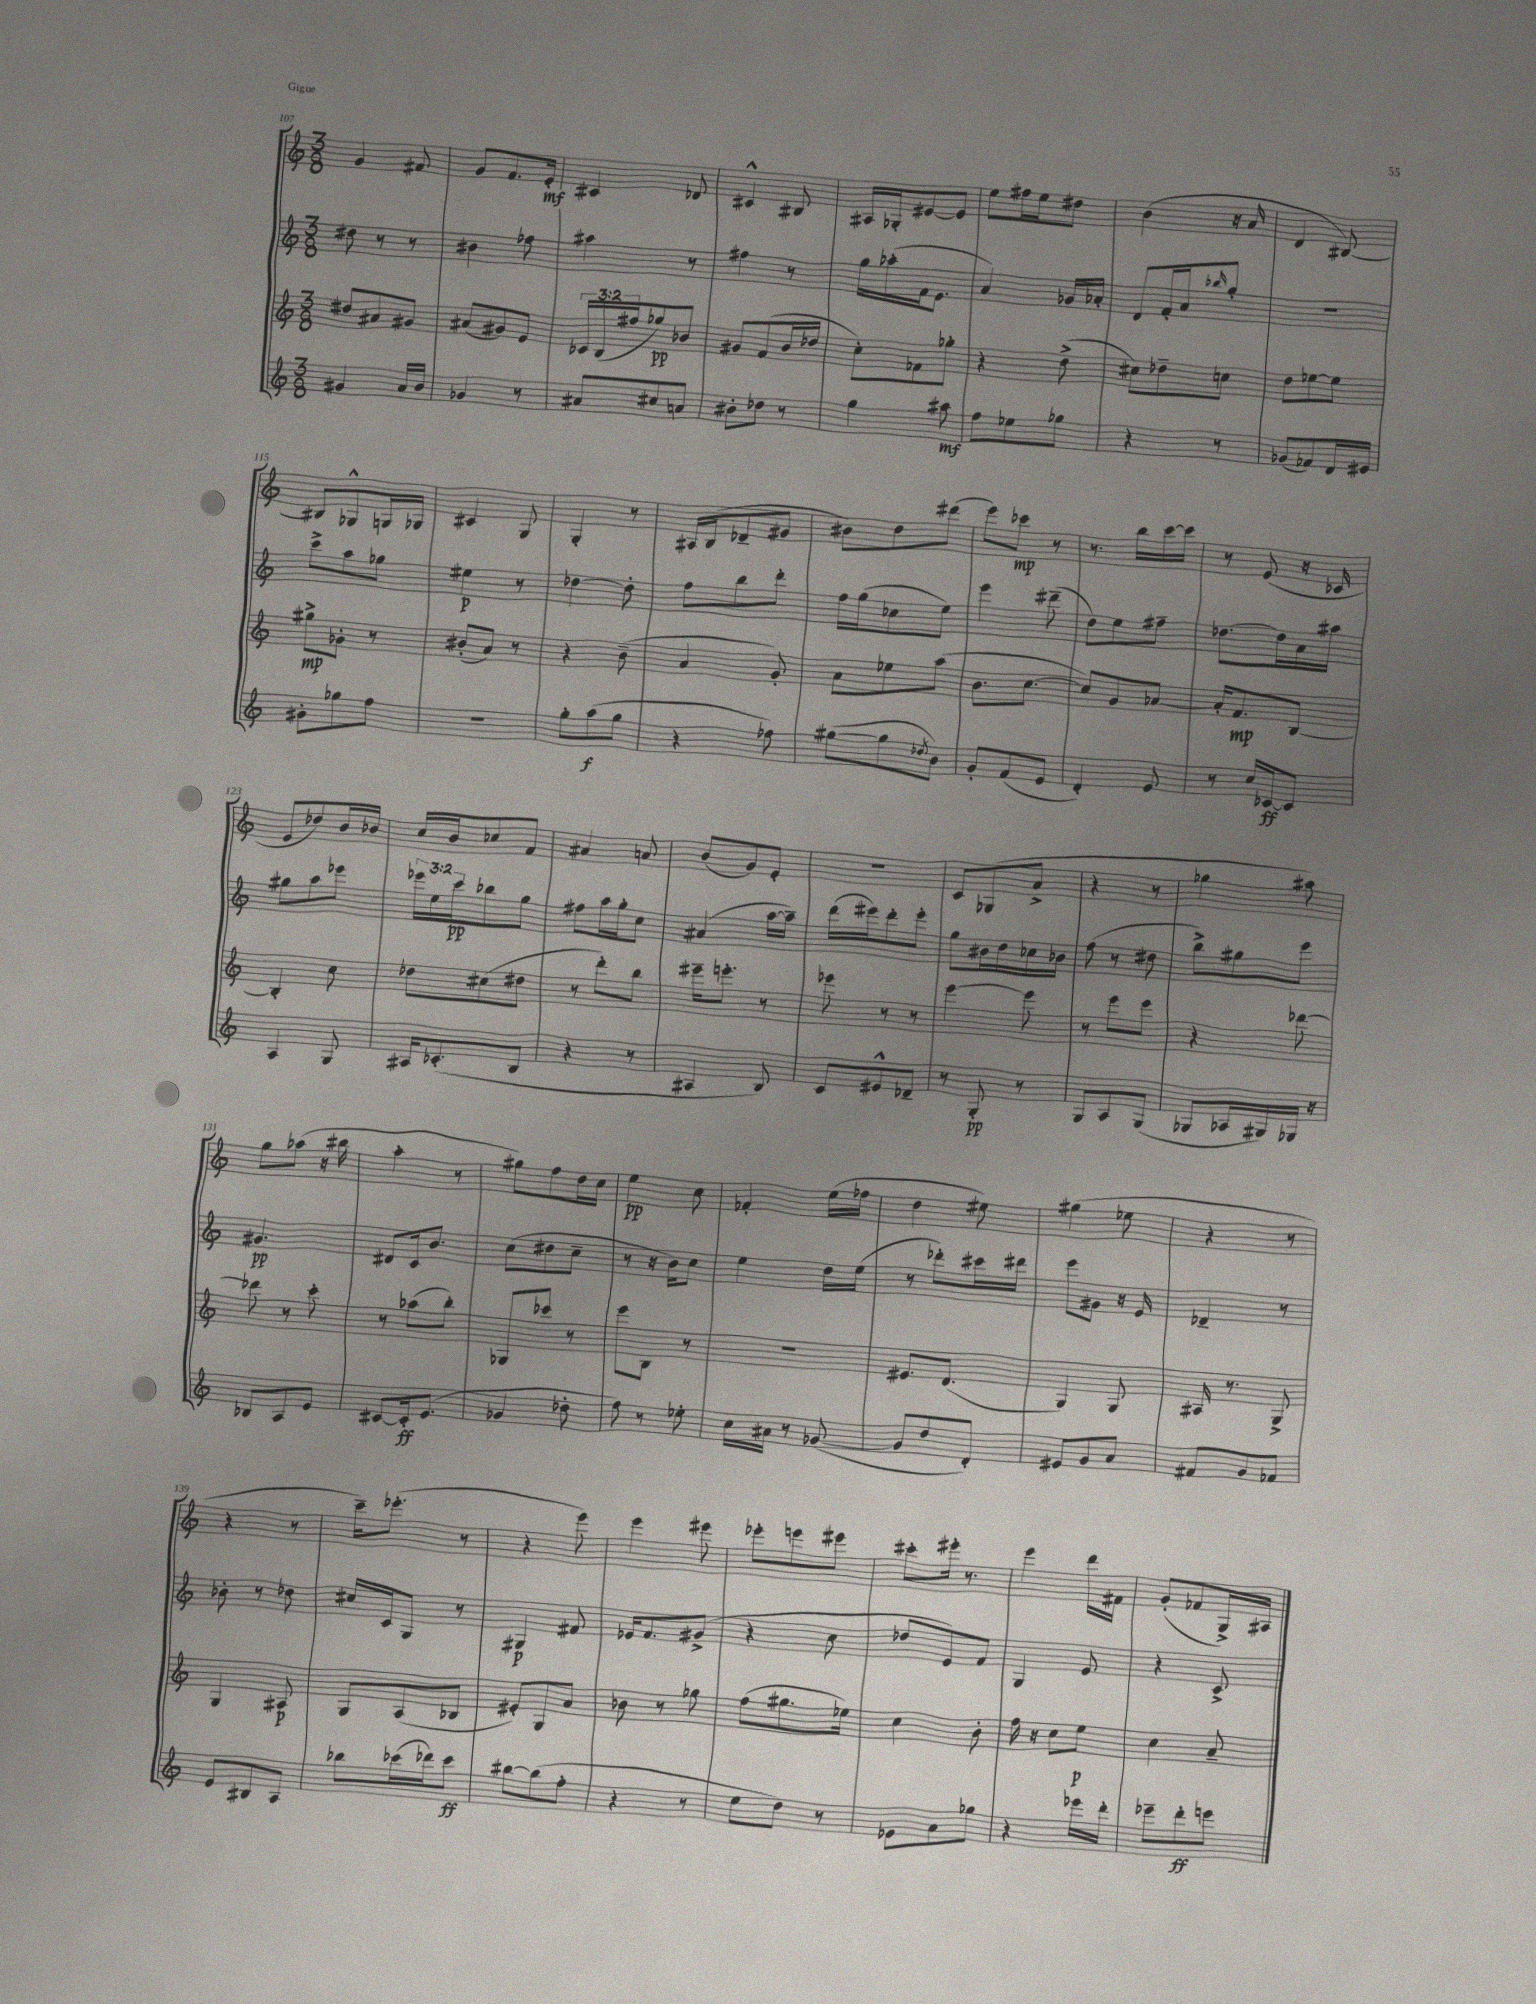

**kern	**kern	**kern	**kern
*staff4	*staff3	*staff2	*staff1
*clefG2	*clefG2	*clefG2	*clefG2
*k[]	*k[]	*k[]	*k[]
*M3/8	*M3/8	*M3/8	*M3/8
4g#	8dd#	8dd#	4g
.	8a#	8r	.
16a	8g#	8r	8f#
16b	.	.	.
=	=	=	=
4g-	(8a#	4b#	8g
.	8g#)	.	8.f
8r	8e	8ff-	.
.	.	.	16e'
=	=	=	=
8a#	24c-	4aa#	4c#
.	(24B	.	.
.	24ff#	.	.
8cc#	8gg-)	.	.
8a	8b-	8r	8d-
=	=	=	=
8b#'	8g#	4ff#	4c#^^
8dd-	(8f	.	.
8r	16b	8r	8B#
.	16dd-	.	.
=	=	=	=
4gg	8cc')	16gg	16A#
.	.	(16aa-'	16G-'
.	8f-	16f	[8e#
.	.	8.e	.
8aa#	8gg-'	.	8e#]
=	=	=	=
8ff	4r	4a)	8ee
8ee-	.	.	16ff#
.	.	.	16ee
8gg-	(8dd^	16g-	8dd#
.	.	16a-'	.
=	=	=	=
4r	8cc#)	8d	(4b
.	8dd-~	16f'	.
.	.	16a	.
.	.	16qqbb-	.
8r	8cc	8gg'	16r
.	.	.	16a
=	=	=	=
(8g-	8dd	4.r	4d
8f-)	[8ee-	.	.
16d	8ee-]	.	[8B#)
16e#	.	.	.
=	=	=	=
8g#'	8gg#^	8ccc^	8B#]
8gg-	8g-'	8aa	8G-^^
8ff	8r	8gg-	16G
.	.	.	16G-
=	=	=	=
4.r	(8b#'	4ee#	4c#
.	8a)	.	.
.	8r	8r	8G
=	=	=	=
8gg'	4r	[4dd-	4G'
(8aa	.	.	.
8gg	(8b~	8dd-']	8r
=	=	=	=
4r	4a	8ff	16A#
.	.	.	(16B
.	.	8bb	8d-~
8ff-)	8g')	8ddd'	8g#
=	=	=	=
([8gg#	8a	16ff	8b#)
.	.	(16gg	.
8gg#]	8ee-	8cc-	8dd
8qdd-	.	.	.
8b)	(8aa	8ee)	(8ddd#
=	=	=	=
8g'	8.b	4eee	8eee)
(8f	.	.	8ccc-
.	[8.cc	.	.
8e	.	(8ddd#~	8r
=	=	=	=
4d')	8cc])	8dd)	8.r
.	8g	8ee	.
.	.	.	16bb
8e	[8a-	8ff#~	[16ccc
.	.	.	16ccc]
=	=	=	=
8r	16a-']	[8.dd-	8r
.	8.f	.	.
16cc	.	.	(8e
[16c-	.	16dd-]	.
8c-]	[8B	16a	16r
.	.	16aa#	16c-
=	=	=	=
4A	4B']	8gg#	8e
.	.	8aa	8dd-)
8G	8cc	8eee-	16b
.	.	.	16b-
=	=	=	=
16A#	8dd-	24eee-	16cc
.	.	24ee	.
(8.c-'	.	.	16b
.	.	24ccc	.
.	(8cc#	8bb-	8cc-
8B	8dd#	8gg	8f
=	=	=	=
4r	8r	8ff#	4a#
.	8ddd')	16aa	.
.	.	16gg'	.
8r	8bb	8cc	8a
=	=	=	=
4A#	16eee#~	(4a#	(8b
.	8.eee'	.	.
.	.	.	8g)
8B)	8r	[16aa	8e'
.	.	16aa~])	.
=	=	=	=
8c	8eee-	(16ddd	4.r
.	.	16eee#)	.
8e#^^	8r	8ddd'	.
8d-~	8r	8eee#'	.
=	=	=	=
8r	[4eee	8gg	8c
8G'	.	16b#	(8G-
.	.	16dd	.
8r	8eee]	16cc-	8a^
.	.	16b-	.
=	=	=	=
8G	8r	(8ff	4r
8A	8eee	8r	.
(8G	8eee	8dd#	8r
=	=	=	=
8G-	4r	8bb^)	4gg-
16A-	.	8gg#	.
16G#)	.	.	.
16G-	[8ddd-	8eee	8aa#)
16r	.	.	.
=	=	=	=
8B-	8ddd-]	4.g#	8gg
8A	8r	.	(8aa-
8e	8ccc'	.	16r
.	.	.	16bb#
=	=	=	=
[8c#	8r	8d#	4aa'
16c#']	(8aa-	16c	.
(8.e	.	8.b	.
.	8bb')	.	8r
=	=	=	=
4g-	8G-	(8cc	8gg#)
.	8ccc-	8dd#	8ff
8dd-'	8r	8cc~	16dd
.	.	.	16cc
=	=	=	=
8ff)	8eee	8r	4ee
8r	8B	16r	.
.	.	16b)	.
8ee-'	8r	8cc	8cc
=	=	=	=
16cc	4.r	4ee	4f-'
16a#	.	.	.
8r	.	.	.
([8g-	.	16dd	(16ee
.	.	(16ee	16ff-
=	=	=	=
8g-]	8.e#	8r	4dd
8dd	.	8ddd-')	.
.	(8.d	.	.
8d')	.	16ccc#	8ee#)
.	.	16ddd#	.
=	=	=	=
8e#	4G)	8eee	(4gg#
8g	.	8g#	.
8a	8G	16r	8ee-
.	.	16e	.
=	=	=	=
8f#	16A#	4d-~	4r
.	8.r	.	.
8g	.	.	.
8f-	8G^	8r	8r
=	=	=	=
8e	4G	8b-'	4r
8B#	.	8r	.
8A	8A#	8dd-	8r
=	=	=	=
8bb-	8G	16cc#	16ccc~)
.	.	16c	(8.eee-'
(16ccc-	(8A	8G	.
16ddd-)	.	.	.
8ccc-	8B-	8r	8r
=	=	=	=
[8bb#	8e#')	4G#	4r
(8bb#]	8G	.	.
8ff'	8a	8f#	8eee)
=	=	=	=
4r	8b-	16e-	4eee
.	.	8.f	.
.	8r	.	.
8r	8gg-	(8g#^	8eee#
=	=	=	=
8ee	(8ff	4r	8eee-'
8dd)	8.gg#	.	8eee
8r	.	8cc	8eee#
.	16ee-)	.	.
=	=	=	=
8e-	4cc	8dd-	8ccc#'
8a	.	8e)	16eee#'
.	.	.	8.r
8gg-	8b'	8f	.
=	=	=	=
4r	16ff	4G	4eee
.	16r	.	.
.	8cc	.	.
16eee-	8ee	8e	16ddd
16ddd'	.	.	16f#
=	=	=	=
8eee-~	4cc	4r	(8g'
8ddd'	.	.	8f-
8eee	8a~	8c^	16G^)
.	.	.	16A#
==	==	==	==
*-	*-	*-	*-
